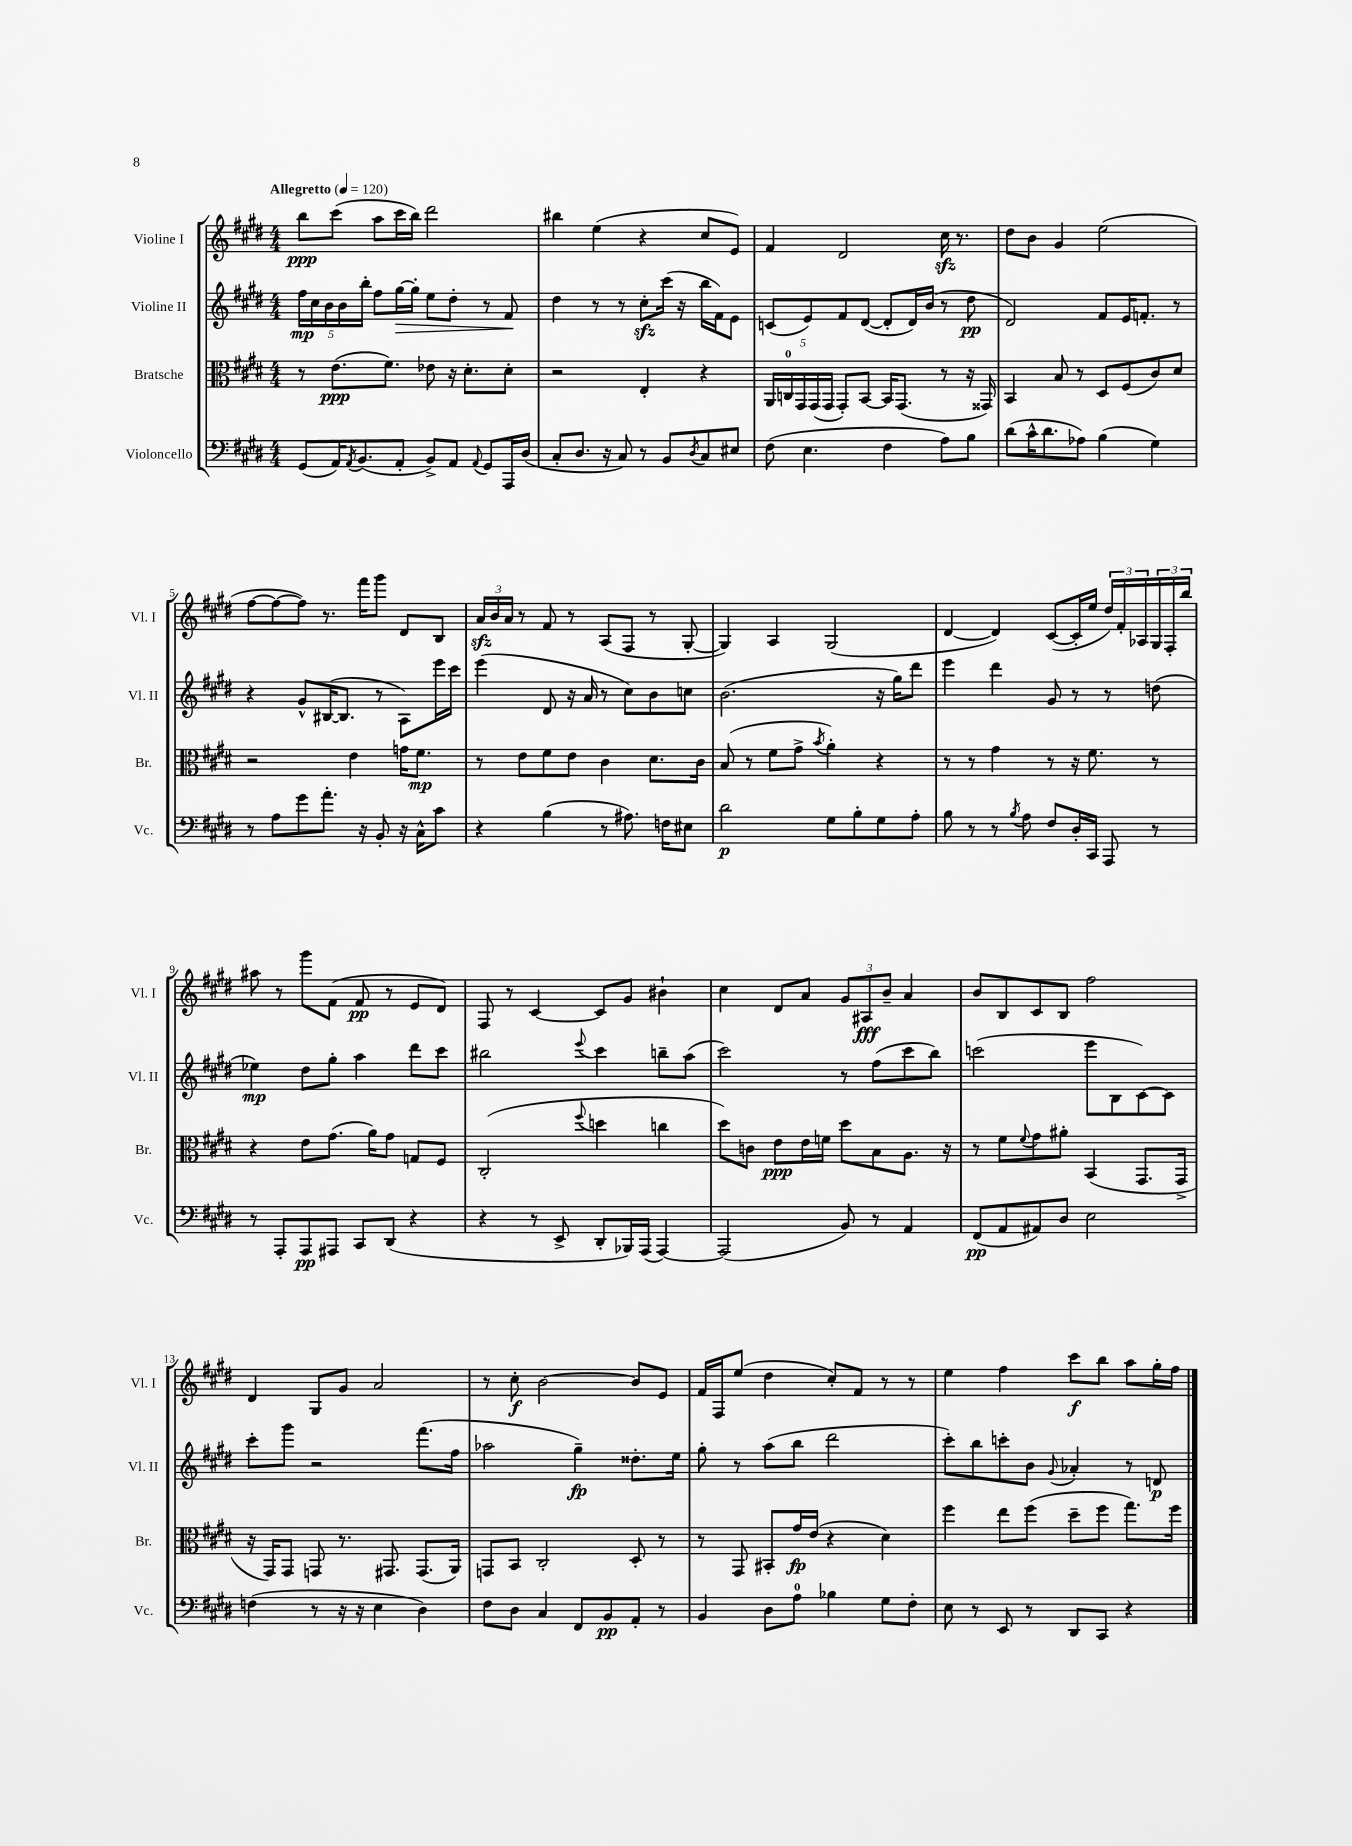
<<
\new StaffGroup <<
\new Staff = "s0" \with { instrumentName = "Violine I" shortInstrumentName = "Vl. I" } {
    \clef treble \key e \major \numericTimeSignature \time 4/4 \tempo "Allegretto" 4 = 120
    b''8\ppp cis'''8( a''8 cis'''16 b''16) dis'''2 |
    bis''4 e''4( r4 cis''8 e'8) |
    fis'4 dis'2 cis''16\sfz r8. |
    dis''8 b'8 gis'4 e''2( |
    fis''8~ fis''8~ fis''8) r8. fis'''16 gis'''8 dis'8 b8 |
    \tuplet 3/2 { a'16\sfz b'16 a'16 } r8 fis'8 r8 a8( fis8 r8 gis8~-. |
    gis4) a4 gis2( |
    dis'4~ dis'4) cis'8~( cis'16-. e''16 \tuplet 3/2 { dis''16) fis'16-. aes16 } \tuplet 3/2 { gis16 fis16-. b''16 } |
    ais''8 r8 gis'''8 fis'8( fis'8\pp r8 e'8 dis'8) |
    fis8 r8 cis'4~ cis'8 gis'8 bis'4-! |
    cis''4 dis'8 a'8 \tuplet 3/2 { gis'8 ais8\fff b'8-- } a'4 |
    b'8 b8 cis'8 b8 fis''2 |
    dis'4 gis8 gis'8 a'2 |
    r8 cis''8-.\f b'2~ b'8 e'8 |
    fis'16 fis16 e''8( dis''4 cis''8-.) fis'8 r8 r8 |
    e''4 fis''4 cis'''8\f b''8 a''8 gis''16-. fis''16 \bar "|." |
}
\new Staff = "s1" \with { instrumentName = "Violine II" shortInstrumentName = "Vl. II" } {
    \clef treble \key e \major \numericTimeSignature \time 4/4
    \tuplet 5/4 { fis''16\mp cis''16 b'16 b'16 b''16-. } fis''8 gis''16~\> gis''16-. e''8 dis''8-. r8 fis'8\! |
    dis''4 r8 r8 cis''8-.\sfz cis'''16( r16 b''16 fis'16) e'8 |
    c'8( e'8) fis'8 dis'8~( dis'8-. dis'16) b'16( r8 dis''8\pp |
    dis'2) fis'8 e'16 f'8.-. r8 |
    r4 gis'8-^ bis16~( bis8. r8 a8) e'''16 cis'''16 |
    e'''4( dis'8 r16 a'16 r8 cis''8) b'8 c''8 |
    b'2.( r16 gis''16) dis'''8 |
    e'''4 dis'''4 gis'8 r8 r8 d''8( |
    ees''4\mp) dis''8 gis''8-. a''4 dis'''8 cis'''8 |
    bis''2 \appoggiatura { e'''8 } cis'''4 b''8-- a''8( |
    cis'''2) r8 fis''8( cis'''8 b''8) |
    c'''2( e'''8 b8 cis'8~) cis'8 |
    cis'''8-. gis'''8 r2 fis'''8.( fis''16 |
    aes''2 gis''4--\fp) disis''8.-. e''16 |
    gis''8-. r8 a''8( b''8 dis'''2 |
    cis'''8-.) b''8 c'''8-. b'8 \appoggiatura { gis'8 } aes'4-. r8 d'8\p \bar "|." |
}
\new Staff = "s2" \with { instrumentName = "Bratsche" shortInstrumentName = "Br." } {
    \clef alto \key e \major \numericTimeSignature \time 4/4
    r8 e'8.\ppp( fis'8.) ees'8 r16 dis'8.-. dis'8-. |
    r2 e4-. r4 |
    \tuplet 5/4 { a,16 c16-0 gis,16 gis,16( gis,16 } gis,8-.) b,8~ b,16 gis,8.( r8 r16 gisis,16) |
    b,4 b8 r8 dis8 fis8( cis'8) dis'8 |
    r2 e'4 g'16 fis'8.\mp |
    r8 e'8 fis'8 e'8 cis'4 dis'8. cis'16 |
    b8( r8 fis'8 gis'8-> \acciaccatura { b'8 } a'4-.) r4 |
    r8 r8 gis'4 r8 r16 fis'8. r8 |
    r4 e'8 gis'8.( a'16) gis'8 g8 fis8 |
    cis2-.( \appoggiatura { fis''8 } d''4 c''4 |
    dis''8) c'8 e'8\ppp e'16 f'16 dis''8 b8 a8. r16 |
    r8 fis'8 \appoggiatura { fis'8 } gis'8 ais'8-. b,4( gis,8. gis,16-> |
    r16 gis,16) gis,8 g,8 r8. gis,8. gis,8.( a,16) |
    g,8 b,8 cis2-. dis8-. r8 |
    r8 gis,8 bis,8-. gis'16\fp e'16( r4 dis'4) |
    fis''4 e''8 fis''8( dis''8-- fis''8 gis''8.) fis''16 \bar "|." |
}
\new Staff = "s3" \with { instrumentName = "Violoncello" shortInstrumentName = "Vc." } {
    \clef bass \key e \major \numericTimeSignature \time 4/4
    gis,8( a,16) \acciaccatura { a,8 } b,8.( a,8-. b,8->) a,8 \appoggiatura { a,8 } gis,8 a,,16 dis16( |
    cis8-. dis8. r16 cis8) r8 b,8 \acciaccatura { dis8 } cis8 eis8 |
    fis8( e4. fis4 a8) b8 |
    dis'8( cis'16-^ dis'8. aes8) b4( gis4) |
    r8 a8 gis'8 a'8.-. r16 b,8-. r16 cis16-^ cis'8 |
    r4 b4( r8 ais8.) f16 eis8 |
    dis'2\p gis8 b8-. gis8 a8-. |
    b8 r8 r8 \acciaccatura { b8 } a8 fis8 dis16-. cis,16 a,,8 r8 |
    r8 a,,8-. a,,8\pp ais,,8 cis,8 dis,8( r4 |
    r4 r8 e,8-> dis,8-. bes,,16) a,,16( a,,4~) |
    a,,2( b,8) r8 a,4 |
    fis,8\pp( a,8 ais,8) dis8 e2 |
    f4( r8 r16 r16 e4 dis4) |
    fis8 dis8 cis4 fis,8 b,8\pp a,8-. r8 |
    b,4 dis8 a8-0 bes4 gis8 fis8-. |
    e8 r8 e,8 r8 dis,8 cis,8 r4 \bar "|." |
}
>>
>>
